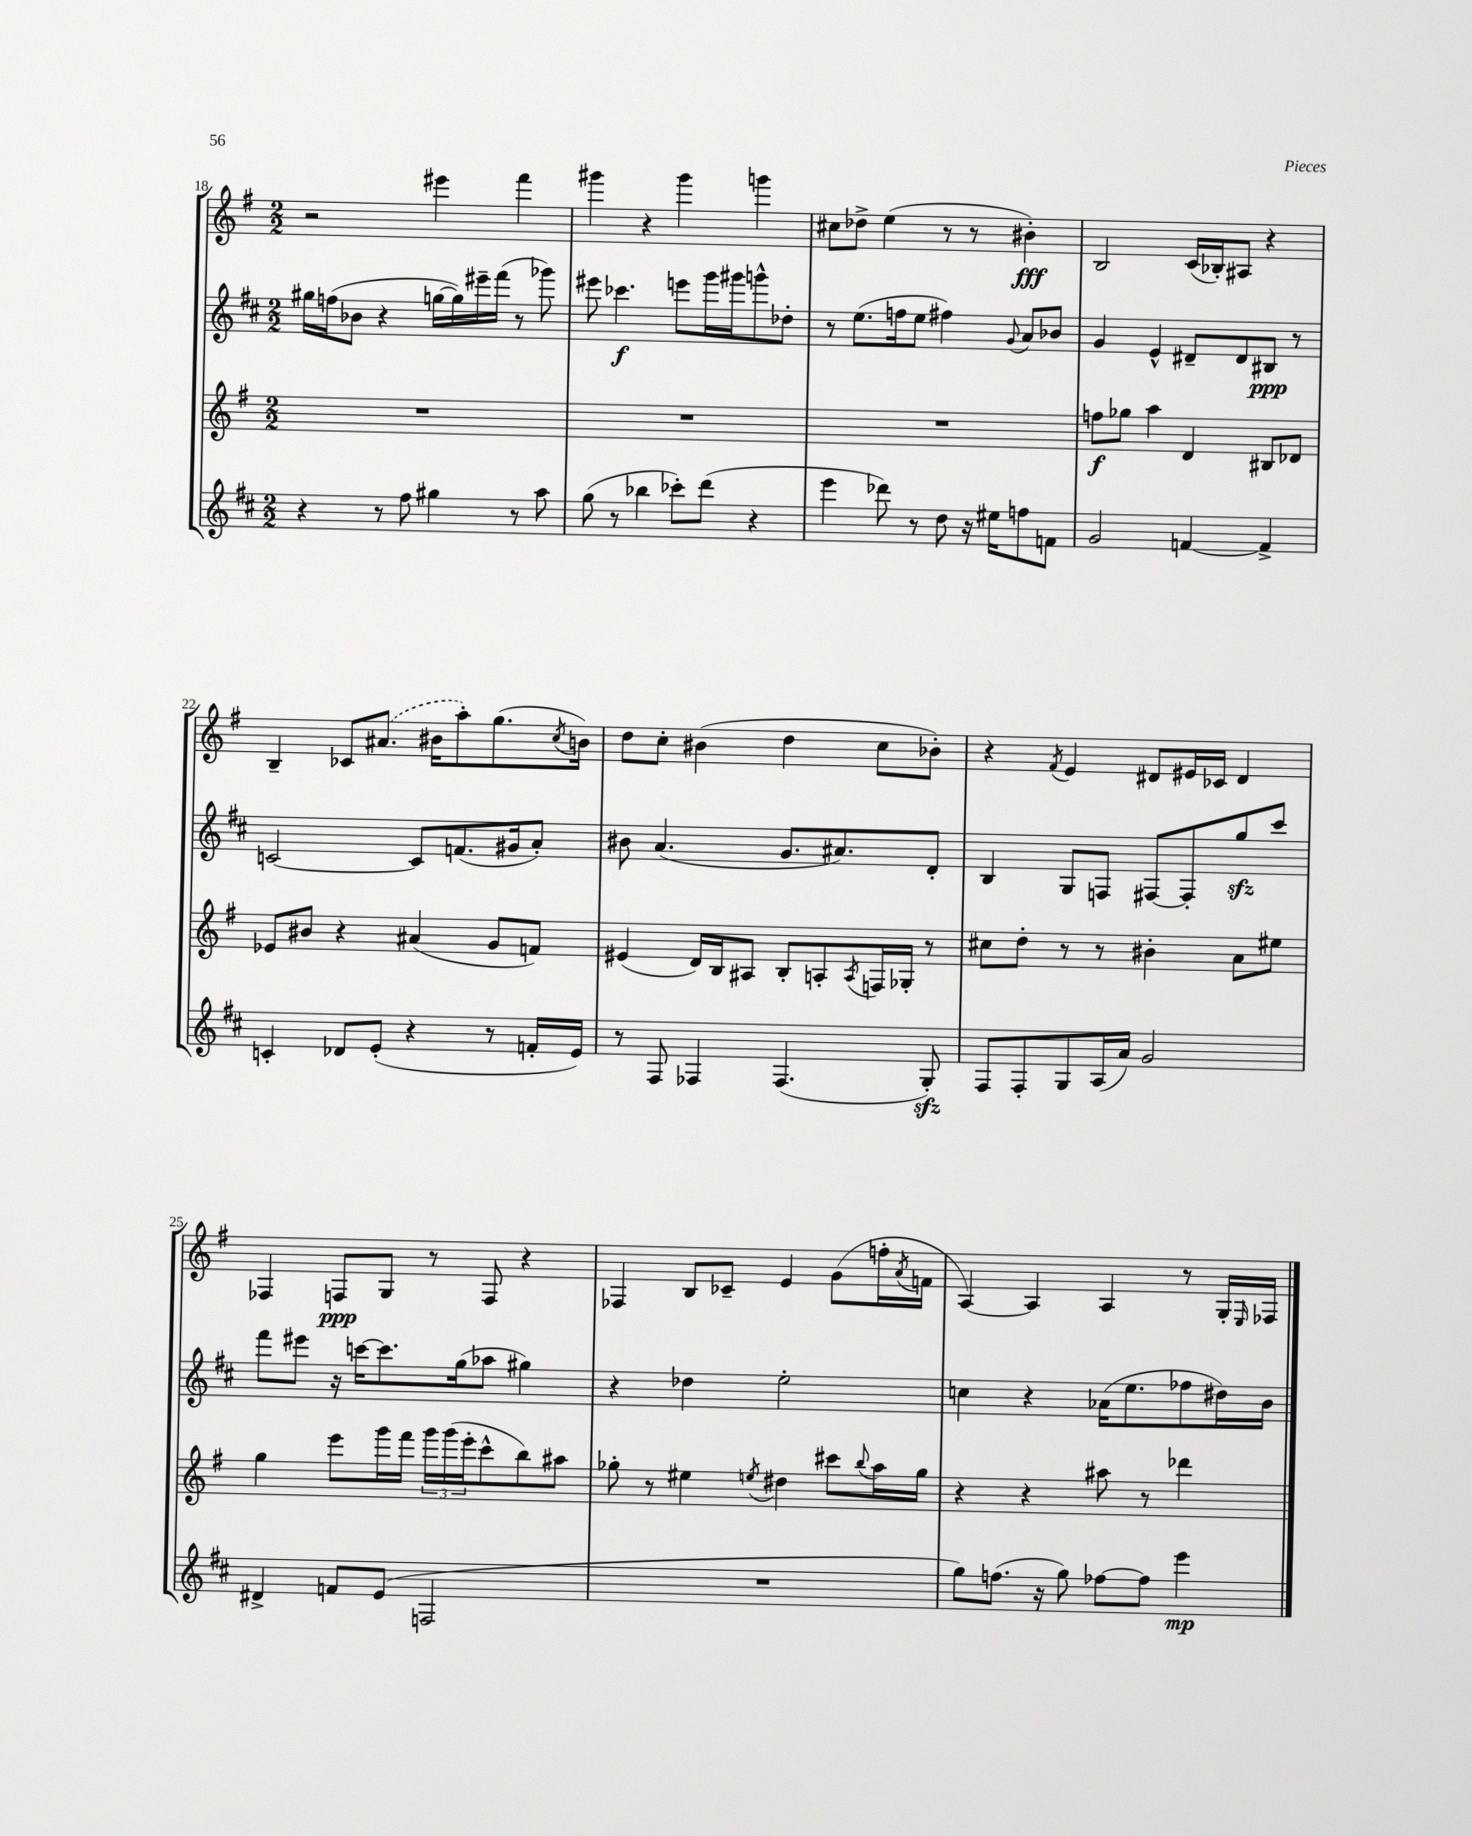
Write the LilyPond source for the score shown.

<<
\new StaffGroup <<
\new Staff = "s0" {
    \clef treble \key g \major \numericTimeSignature \time 2/2
    r2 eis'''4 fis'''4 |
    gis'''4 r4 gis'''4 g'''4 |
    cis''8 des''8-> e''4( r8 r8 bis'4-.\fff) |
    b2 c'16( bes16-.) ais8 r4 |
    b4-- ces'8 \once \slurDashed ais'8.( bis'16 a''8-.) g''8.( \acciaccatura { c''8 } b'16) |
    d''8 c''8-. bis'4( d''4 c''8 bes'8-.) |
    r4 \acciaccatura { fis'8 } e'4 dis'8 eis'16 ces'16 dis'4 |
    fes4 f8\ppp g8 r8 f8 r4 |
    fes4 b8 ces'8-- e'4 g'8( f''16-. \acciaccatura { a'8 } f'16 |
    a4~) a4 a4 r8 g16-. \grace { e16 } fes16 \bar "|." |
}
\new Staff = "s1" {
    \clef treble \key d \major \numericTimeSignature \time 2/2
    gis''16 f''16( bes'8 r4 g''16~ g''16) eis'''16-- fis'''16( r8 ges'''8) |
    eis'''8 ces'''4.\f e'''8 g'''16 gis'''16 g'''8-^ des''8-. |
    r8 e''8.( f''16 e''8 fis''4) \appoggiatura { g'8 } a'8 bes'8 |
    g'4 e'4-^ dis'8-- dis'8 bis8\ppp r8 |
    c'2~ c'8 f'8.( gis'16 a'8-.) |
    bis'8 a'4.( g'8. ais'8.) d'8-. |
    b4 g8 f8 fis8~ fis8-. g''8\sfz cis'''8 |
    fis'''8 eis'''8 r16 c'''16~ c'''8. g''16( aes''8 gis''4) |
    r4 des''4 e''2-. |
    c''4 r4 aes'16( e''8. fes''8 dis''16) b'16 \bar "|." |
}
\new Staff = "s2" {
    \clef treble \key g \major \numericTimeSignature \time 2/2
    R1 |
    R1 |
    R1 |
    f''8\f ges''8 a''4 d'4 bis8 des'8 |
    ees'8 bis'8 r4 ais'4( g'8 f'8) |
    eis'4( d'16) b16 ais8 b8-. a8-. \acciaccatura { a8 } f16 ges16-. r8 |
    cis''8 d''8-. r8 r8 bis'4-. a'8 eis''8 |
    g''4 e'''8 g'''16 fis'''16 \tuplet 3/2 { g'''16 g'''16( e'''16-. } c'''8-^ b''8) ais''8 |
    ges''8-. r8 eis''4 \acciaccatura { e''8 } dis''4 cis'''8 \appoggiatura { b''8 } a''16 ges''16 |
    r4 r4 ais''8 r8 des'''4 \bar "|." |
}
\new Staff = "s3" {
    \clef treble \key d \major \numericTimeSignature \time 2/2
    r4 r8 fis''8 gis''4 r8 a''8 |
    g''8( r8 bes''4 ces'''8-.) d'''8( r4 |
    e'''4 des'''8) r8 d''8 r16 eis''16 f''8 f'8 |
    g'2 f'4~ f'4-> |
    c'4-. des'8 e'8-.( r4 r8 f'16-. e'16) |
    r8 fis8 fes4 fes4.( g8-.\sfz) |
    fis8 fis8-. g8 a16( a'16) g'2 |
    dis'4-> f'8 e'8( f2 |
    R1 |
    g''8) f''8.( r16 g''8) fes''8~ fes''8 e'''4\mp \bar "|." |
}
>>
>>
\layout { \context { \Score currentBarNumber = #18 } }
